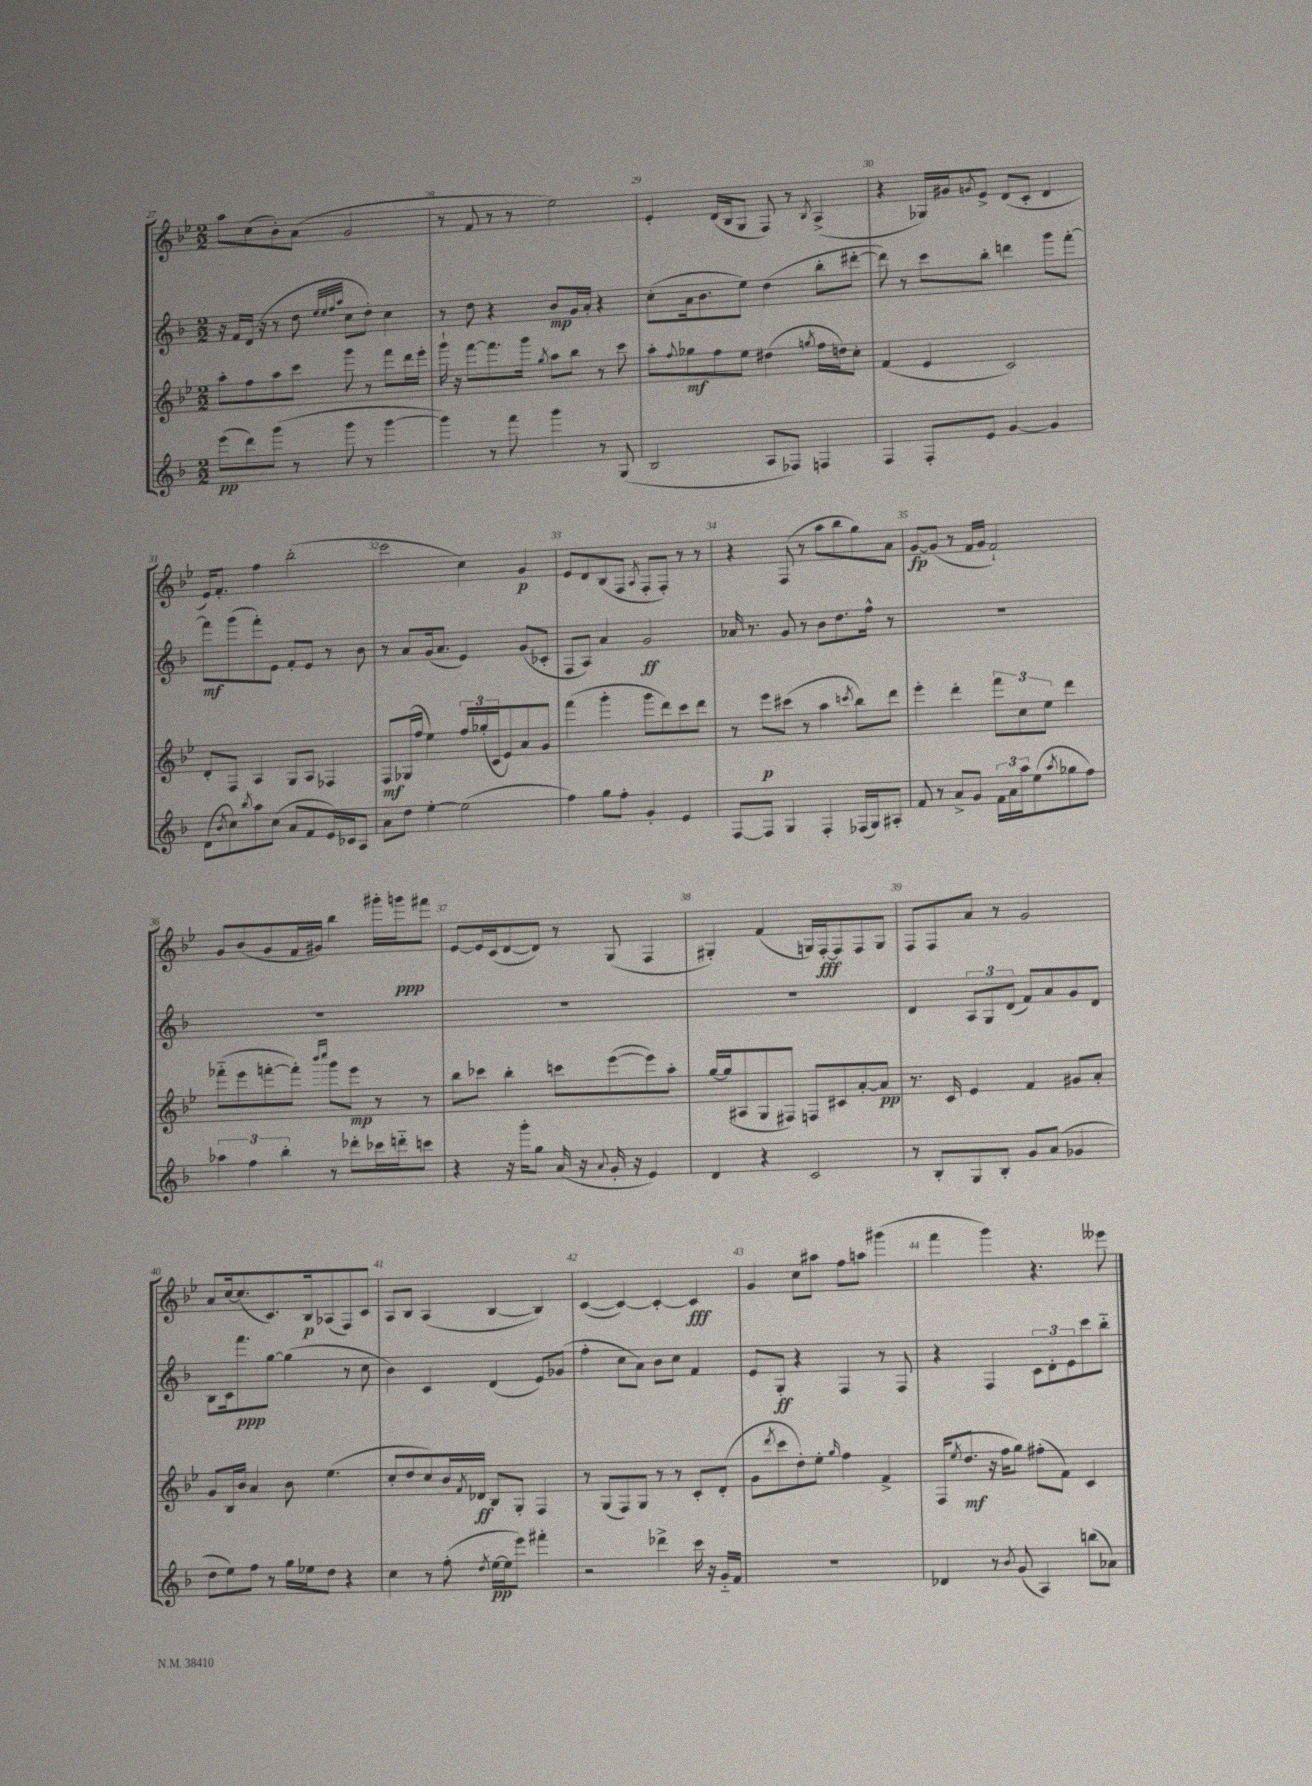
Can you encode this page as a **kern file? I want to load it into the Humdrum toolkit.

**kern	**kern	**kern	**kern
*staff4	*staff3	*staff2	*staff1
*clefG2	*clefG2	*clefG2	*clefG2
*k[b-]	*k[b-e-]	*k[b-]	*k[b-e-]
*M2/2	*M2/2	*M2/2	*M2/2
(8eee\L	8aa'\L	16r	8aa\L
.	.	16f/LL	.
8ddd\)	8ff\	(16d/JJ	(8cc\
.	.	16r	.
(8ggg\J	8aa\	8r	8b-'\)
8r	8ccc\J	8dd\	(8a\J
.	.	32qqee/LLL	.
.	.	32qqee/	.
.	.	32qqff/	.
.	.	32qqaa/JJJ	.
8ggg\	8ggg\	8cc\L	2g/
8r	8r	8dd'\J)	.
[4ggg\	8fff\L	4cc\	.
.	16ddd\L	.	.
.	16eee-'\JJ	.	.
=	=	=	=
4ggg\])	16ggg`\	8r	8r
.	16r	.	.
.	[8fff\L	8dd\	8f/
8r	8.fff\]	4r	8r
8fff\	.	.	8r
.	16ggg\Jk	.	.
.	8qgg/	.	.
4ggg\	8aa\L	8b-/L	2ee-\)
.	8bb-\J	16g/L	.
.	.	16a'/JJ	.
8r	8r	4r	.
(8G/	8ccc\	.	.
=	=	=	=
2B-/	8aa'\L	(8cc'\L	4e-'/
.	8qqff/	.	.
.	8gg-\	16a\k	.
.	.	8.b-\	.
.	8ff\	.	(16d/LL
.	.	.	16B-/J
.	8ee-\J	8ee\J)	8G/J
8A/L	(4dd#\	(4dd\	8F/)
8F-/J)	.	.	8r
.	8qgg/	.	8qB-/
4F/	16ff\LL	8bb-'\L	(4A^/
.	16dd\J)	.	.
.	8cc'\J	[8ddd#'\J	.
=	=	=	=
4F/	(4f/	8ddd#\])	4r
.	.	8r	.
8F'/L	4e-/	8ccc\L	16G-/LL)
.	.	.	16g#/J
.	.	.	8qg/
8e/J	.	8bb-'\J	8e-^/J
[4g/	2c/)	4ddd\	(8d/L
.	.	.	8c'/J
4g/]	.	8ggg\L	4d/
.	.	[8fff'\J	.
=	=	=	=
(8d\L	8d'/L	8fff\]L	16e-/LK)
.	.	.	8.f'/J
8qb-/	.	.	.
8cc\)	8F/J	(8ggg\	.
8qbb-/	.	.	.
8aa\	4A/	8fff'\)	4ff\
(8cc\J	.	8e\J	.
8a/L	8G/L	8f'/L	(2bb-'\
8f/	8A/J	8e/J	.
16e/L)	4F-/	8r	.
16c-/J	.	.	.
8A/J	.	8b-\	.
=	=	=	=
8a\L	8F/L	8r	2ccc\
8dd\J	(16G-/L	8a/L	.
.	16ff/JJ	.	.
[4ee'\	4ee-\)	(16g/k	.
.	.	8.a/J	.
(2ee\]	24ff/LL	4e/)	4cc\)
.	(24gg-'/	.	.
.	24c/J	.	.
.	8e-/)	.	.
.	8a/	(8g/L	4g/
.	8g/J	8c-'/J	.
=	=	=	=
4ff\)	(4fff\	8F/L	8e-/L
.	.	8A/J)	8d/
8gg\L	4ggg'\	4a/	(8B-/
8ff'\J	.	.	8F/J
.	.	.	8qA/
4g'/	8ggg\L	2g/	8F'/L
.	8ddd\)	.	8F'/J)
4e/	8ccc\	.	8r
.	8ddd\J	.	8r
=	=	=	=
[8F/L	8r	16a-/	4r
.	.	8.r	.
8F/]J	8eee-\L	.	.
4G/	(8ccc#\J	8g/	(8F/
.	8r	8r	8r
4F'/	4aa\	8b-\L	8aa\L
.	.	8.dd\	8bb-\
.	8qccc/	.	.
(16F-/LL	8bb-\L)	.	8gg\)
16G/J)	.	16ff^^\Jk	.
8A#'/J	8ddd\J	8r	8a\J
=	=	=	=
8f/	4eee-'\	1r	[8g/L
8r	.	.	(8g/]J
8a^/L	4ddd'\	.	8r
8g/J	.	.	16f/LL
.	.	.	16g/JJ
24f\LL	12fff\L	.	2f`/)
24a\	.	.	.
24aa\J	12cc\	.	.
(8ee\	.	.	.
.	12ee-\J	.	.
8qaa/	.	.	.
8gg-\	4ddd\	.	.
8ff\J)	.	.	.
=	=	=	=
6aa-\	(8fff-'~\L	1r	8g/L
.	8eee-\	.	(8b-/
6ff\	.	.	.
.	[8fff'\	.	8g/
6bb-'\	.	.	.
.	8fff'\]J)	.	16f/L
.	.	.	16g#/JJ)
.	16qqbbb-/LL	.	.
.	16qqcccc/JJ	.	.
8r	8ggg\L	.	4bb-\
8ddd-'\L	8eee-\J	.	.
16ccc-\L	8r	.	16ggg#'\LL
16ddd'~\J	.	.	16ggg\J
8ccc\J	8r	.	8fff#\J
=	=	=	=
4r	8bb-\L	1r	[8e-/L
.	8ccc-\J	.	16e-/]L
.	.	.	(16c/J
16r	4bb-'\	.	[8d/
16ggg'\LK	.	.	.
8gg\J	.	.	8d/]J)
(16a/	8ccc\L	.	8r
16r	.	.	.
8qqa/	.	.	.
16g'/	([8eee-\	.	(8G/
16r	.	.	.
4e/)	8eee-\])	.	4F/
.	8aa'\J	.	.
=	=	=	=
4d/	[16gg/LL	1r	4G#'/)
.	(16gg/]J	.	.
.	8A#/	.	.
4r	8G/	.	(4f/
.	8F#/J)	.	.
2c/	8F/L	.	16G/LL)
.	.	.	[16F'/J
.	8c#/	.	8F/]
.	[8a'/	.	8F/
.	8a/]J	.	8G/J
=	=	=	=
8r	8.r	4d/	8F/L
8B-'/L	.	.	8F/
.	16c/	.	.
8G/	4e-/	12A/L	8a/J
.	.	12G/	.
8B-'/J	.	.	8r
.	.	(12d/J	.
8g/L	4f/	8f/L)	2g/
(8a/J	.	8a/	.
4g-/	8g#/L	8g/	.
.	8a'/J	8d/J	.
=	=	=	=
8dd\L	8g/L	8B-\L	8a/L
8ee\)	16B-/L	16c\k	[16cc/k
.	16b-/JJ	8.fff\	(8.cc/]
8ff\J	4a/	.	.
8r	.	[8gg\J	8.c/)
16gg\LL	8b-\	(4gg\]	.
16ee-\J	.	.	16B-/k
8dd\J	(4.ee-\	.	(8A-/
4r	.	8r	8F/)
.	.	8cc\	8c/J
=	=	=	=
4cc\	8cc'/L	4b-\)	8A/L
.	8dd/	.	8B-/J
8r	8cc/)	4c/	(4A/
(8ff'\	16b-/L	.	.
.	8qf/	.	.
.	16d-/JJ	.	.
8qdd/	.	.	.
[16ee\LL	8B-/L	(4d/	[4B-/
16ee\]J	.	.	.
8eee\J)	8G'/J	.	.
4fff#'\	4F/	8e/L)	4B-/])
.	.	(8g-/J	.
=	=	=	=
2r	8r	4ff'\	([4c/
.	(8G/L	.	.
.	8F/)	8cc\L	4c/_)
.	8G/J	8a\J)	.
4ddd-^\	8r	8b-\L	4c'/_
.	8r	8cc\J	.
16ccc\	8c'/L	4f/	4c/]
16r	.	.	.
16g'~/LL	(8d'/J	.	.
16f/JJ	.	.	.
=	=	=	=
1r	8g\L	8e/L	4g/
.	8qddd/	.	.
.	8ccc\	8G'/J	.
.	8dd'\)	4r	8cc\L
.	8ee-'\J	.	8aa#\J
.	16qqgg/	.	.
.	4ff\	4F/	8ff\L
.	.	.	8aa\J
.	4f^/	8r	(4ggg#\
.	.	8F/	.
=	=	=	=
4d-/	(16F/LK	4r	4fff\
.	8qee-/	.	.
.	8.dd/J	.	.
8r	16r	4F/	4ggg\)
.	16ff\LK	.	.
8qb-/	.	.	.
(8g/	8gg\J)	.	.
4A/)	(8ff#'\L	12c\L	4.r
.	.	12d'\	.
.	8f\J)	.	.
.	.	12e\	.
(8bb\L	4c/	8ccc\	.
8a-\J)	.	8bb-'~\J	8eee--\
==	==	==	==
*-	*-	*-	*-
